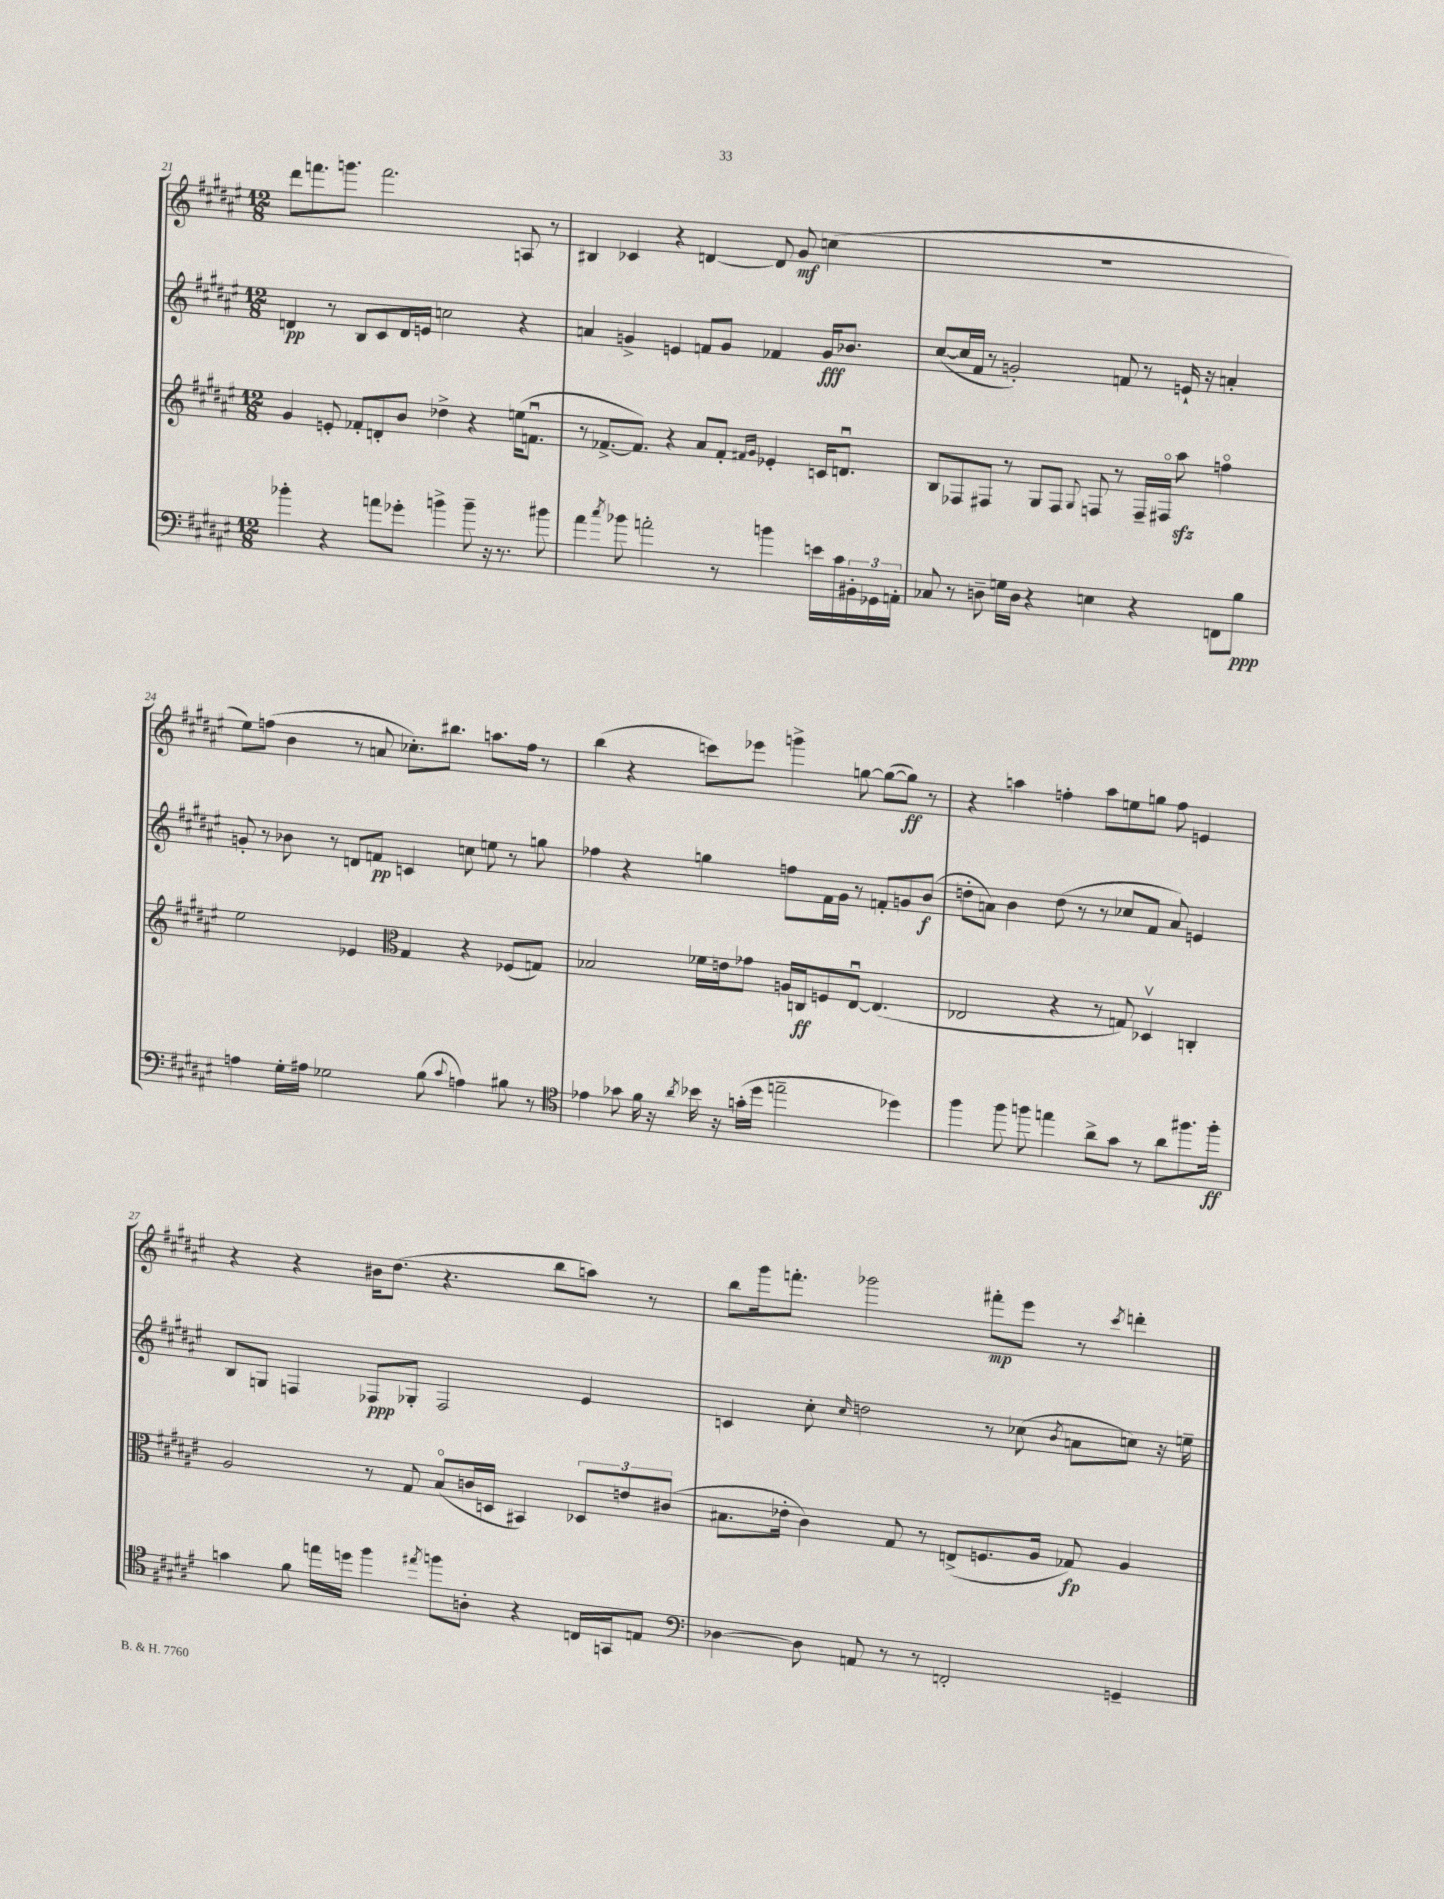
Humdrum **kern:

**kern	**dynam	**kern	**dynam	**kern	**dynam	**kern	**dynam
*part4	*part4	*part3	*part3	*part2	*part2	*part1	*part1
*staff4	*staff4	*staff3	*staff3	*staff2	*staff2	*staff1	*staff1
*clefF4	*	*clefG2	*	*clefG2	*	*clefG2	*
*k[f#c#g#d#a#e#]	*	*k[f#c#g#d#a#e#]	*	*k[f#c#g#d#a#e#]	*	*k[f#c#g#d#a#e#]	*
*M12/8	*	*M12/8	*	*M12/8	*	*M12/8	*
=21	=21	=21	=21	=21	=21	=21	=21
4b-X'\	.	4g#/	.	4dn/	pp	8ddd#\L	.
.	.	.	.	.	.	8.fffn\	.
4r	.	8en'/	.	8r	.	.	.
.	.	.	.	.	.	8.gggn\J	.
.	.	8f-X'/L	.	8B/L	.	.	.
8an\L	.	8dn'/	.	8c#/	.	2.fff\	.
8g-X'\J	.	8b/J	.	16d/L	.	.	.
.	.	.	.	16en/JJ	.	.	.
4bn^\	.	4dd-X^\	.	2ccn\	.	.	.
8b~\	.	4r	.	.	.	.	.
16r	.	.	.	.	.	.	.
8.r	.	.	.	.	.	.	.
.	.	(16een\KL	.	4r	.	8An/	.
.	.	8.fnu\J	.	.	.	.	.
8b#X\	.	.	.	.	.	8r	.
=22	=22	=22	=22	=22	=22	=22	=22
4a#\	.	8r	.	4an/	.	4B#X/	.
.	.	[8.f-X^/L	.	.	.	.	.
8qcc#/	.	.	.	.	.	.	.
8b-X\	.	.	.	4gn^/	.	4c-X/	.
.	.	8.f-/J])	.	.	.	.	.
2an'\	.	.	.	.	.	.	.
.	.	4r	.	4en/	.	4r	.
.	.	8a#/L	.	8fn/L	.	[4dn/	.
8r	.	8f-'/J	.	8g/J	.	.	.
.	.	16qqf#X/LL	.	.	.	.	.
.	.	16qqg#/JJ	.	.	.	.	.
4bn\	.	4e-X'/	.	4f-X/	.	8d/]	.
.	.	.	.	.	.	8g#/	mf
16en\LL	.	16cn/KL	.	16g/KL	fff	(4ccn\	.
16c#\	.	8.dnu/J	.	8.b-X/J	.	.	.
24BB#X'\	.	.	.	.	.	.	.
24GG-X\	.	.	.	.	.	.	.
24AAn'\JJ	.	.	.	.	.	.	.
=23	=23	=23	=23	=23	=23	=23	=23
8C-X/	.	8B/L	.	([8cc#/L	.	1.r	.
8r	.	8F-X/	.	16cc#/L]	.	.	.
.	.	.	.	16f#/JJ	.	.	.
8Dn~\	.	8F#X/J	.	8r	.	.	.
16Gn\LL	.	8r	.	2gn'/)	.	.	.
16D\JJ	.	.	.	.	.	.	.
4r	.	8G#/L	.	.	.	.	.
.	.	8F#/J	.	.	.	.	.
.	.	8qqG#/	.	.	.	.	.
4En\	.	8Fn/	.	.	.	.	.
.	.	8r	.	8fn/	.	.	.
4r	.	16F~/LL	.	8r	.	.	.
.	.	16F#X/JJ	.	.	.	.	.
.	.	8aa#zz\	.	16en`/	.	.	.
.	.	.	.	16r	.	.	.
8FFn\L	.	4ffn\	.	4an'/	.	.	.
8B\J	ppp	.	.	.	.	.	.
!!LO:LB:g=z
=24	=24	=24	=24	=24	=24	=24	=24
4An\	.	2ee#\	.	8gn'/	.	8ee#\L)	.
.	.	.	.	8r	.	(8ffn\J	.
16G#'\LL	.	.	.	8b-X\	.	4b\	.
16A#X\JJ	.	.	.	.	.	.	.
2G-X\	.	.	.	8r	.	.	.
.	.	4e-X/	.	8dn/L	.	8r	.
.	.	.	.	8fn/J	pp	8an/	.
*	*	*clefC3	*	*	*	*	*
.	.	4G#/	.	4cn/	.	8.cc-X'\L)	.
(8B\	.	.	.	.	.	.	.
.	.	.	.	.	.	8.bb#X\J	.
8qqc#/	.	.	.	.	.	.	.
4An\)	.	4r	.	8ccn\	.	.	.
.	.	.	.	8een\	.	8.aan\L	.
8B#X\	.	(8F-X/L	.	8r	.	.	.
.	.	.	.	.	.	16ff\Jk	.
8r	.	8Gn/J)	.	8ggn\	.	8r	.
=25	=25	=25	=25	=25	=25	=25	=25
*clefC4	*	*	*	*	*	*	*
4e-X\	.	2B-X/	.	4ff-X\	.	(4bb\	.
8g-X\	.	.	.	4r	.	4r	.
16f#\	.	.	.	.	.	.	.
16r	.	.	.	.	.	.	.
8qa#/	.	.	.	.	.	.	.
16b-X\	.	16f-X\LL	.	4ggn\	.	8cccn\L)	.
16r	.	16en\J	.	.	.	.	.
(16gn'\LL	.	8g-X\J	.	.	.	8eee-X\J	.
16dd#\JJ	.	.	.	.	.	.	.
2een~\	.	16An/LL	.	8ffn\L	.	4gggn^\	.
.	.	16Cn/J	ff	.	.	.	.
.	.	8Fn/	.	16f#\L	.	.	.
.	.	.	.	16g#\JJ	.	.	.
.	.	[8E#u/J	.	8r	.	[8ggn\	.
.	.	(4.E#/]	.	8fn'/L	.	(8gg\L_	.
4dd-X\)	.	.	.	8gn/	.	8gg\J])	ff
.	.	.	.	(8b/J	f	8r	.
=26	=26	=26	=26	=26	=26	=26	=26
4ff#\	.	2E-X/	.	8ddn'\L	.	4r	.
.	.	.	.	8an\J)	.	.	.
8ff#\	.	.	.	4b\	.	4aan\	.
8ffn\	.	.	.	.	.	.	.
4een\	.	4r	.	(8dd\	.	4ffn'\	.
.	.	.	.	8r	.	.	.
8a#^\L	.	8r	.	8r	.	8aa\L	.
8g#\J	.	8Gn/)	.	8cc-X/L	.	8een\	.
8r	.	4D-Xv/	.	8f#/J	.	8ggn\J	.
8a#\L	.	.	.	8a/)	.	8ff\	.
8.ff#X\	.	4Cn'/	.	4en/	.	4en/	.
16ff#'\Jk	ff	.	.	.	.	.	.
!!LO:LB:g=z
=27	=27	=27	=27	=27	=27	=27	=27
4gn\	.	2A#/	.	8B/L	.	4r	.
.	.	.	.	8Gn/J	.	.	.
8f#\	.	.	.	4Fn/	.	4r	.
16een\LL	.	.	.	.	.	.	.
16ddn\JJ	.	.	.	.	.	.	.
4ff#\	.	8r	.	8F-X/L	ppp	16b#X\KL	.
.	.	.	.	.	.	(8.dd#\J	.
.	.	8G#/	.	8G-X'/J	.	.	.
8qee#X/	.	.	.	.	.	.	.
8ffn\L	.	(8B/L	.	2F-/	.	4.r	.
8An'\J	.	16cn/L	.	.	.	.	.
.	.	16Dn/JJ	.	.	.	.	.
4r	.	4BB#X/)	.	.	.	.	.
.	.	.	.	.	.	8bb\L	.
16Cn/LL	.	12D-X/L	.	4e#/	.	8aan\J)	.
16GGn/J	.	.	.	.	.	.	.
.	.	12en/	.	.	.	.	.
8En/J	.	.	.	.	.	8r	.
.	.	(12c#X/J	.	.	.	.	.
=28	=28	=28	=28	=28	=28	=28	=28
*clefF4	*	*	*	*	*	*	*
[4D-X\	.	8.B#X\L	.	4cn/	.	8bb\L	.
.	.	.	.	.	.	16ggg#\k	.
.	.	16e-X'\Jk	.	.	.	8.fffn'\J	.
8D-\]	.	4c#\)	.	8cc#'\	.	.	.
.	.	.	.	16qqcc#/	.	.	.
8AAn/	.	.	.	2ddn\	.	2ggg-X\	.
8r	.	8G#/	.	.	.	.	.
8r	.	8r	.	.	.	.	.
2FFn'/	.	(8En^/L	.	.	.	.	.
.	.	8.Fn/	.	8r	.	8fff#X'\L	mp
.	.	.	.	(8cc-X\	.	8eee#\J	.
.	.	16A#/Jk	.	.	.	.	.
.	.	.	.	8qb/	.	.	.
.	.	8G-X/)	fp	8an\L	.	8r	.
.	.	.	.	.	.	8qccc#/	.
4GGn~/	.	4A#/	.	8ccn\J)	.	4dddn'\	.
.	.	.	.	16r	.	.	.
.	.	.	.	16een~\	.	.	.
==	==	==	==	==	==	==	==
*-	*-	*-	*-	*-	*-	*-	*-
